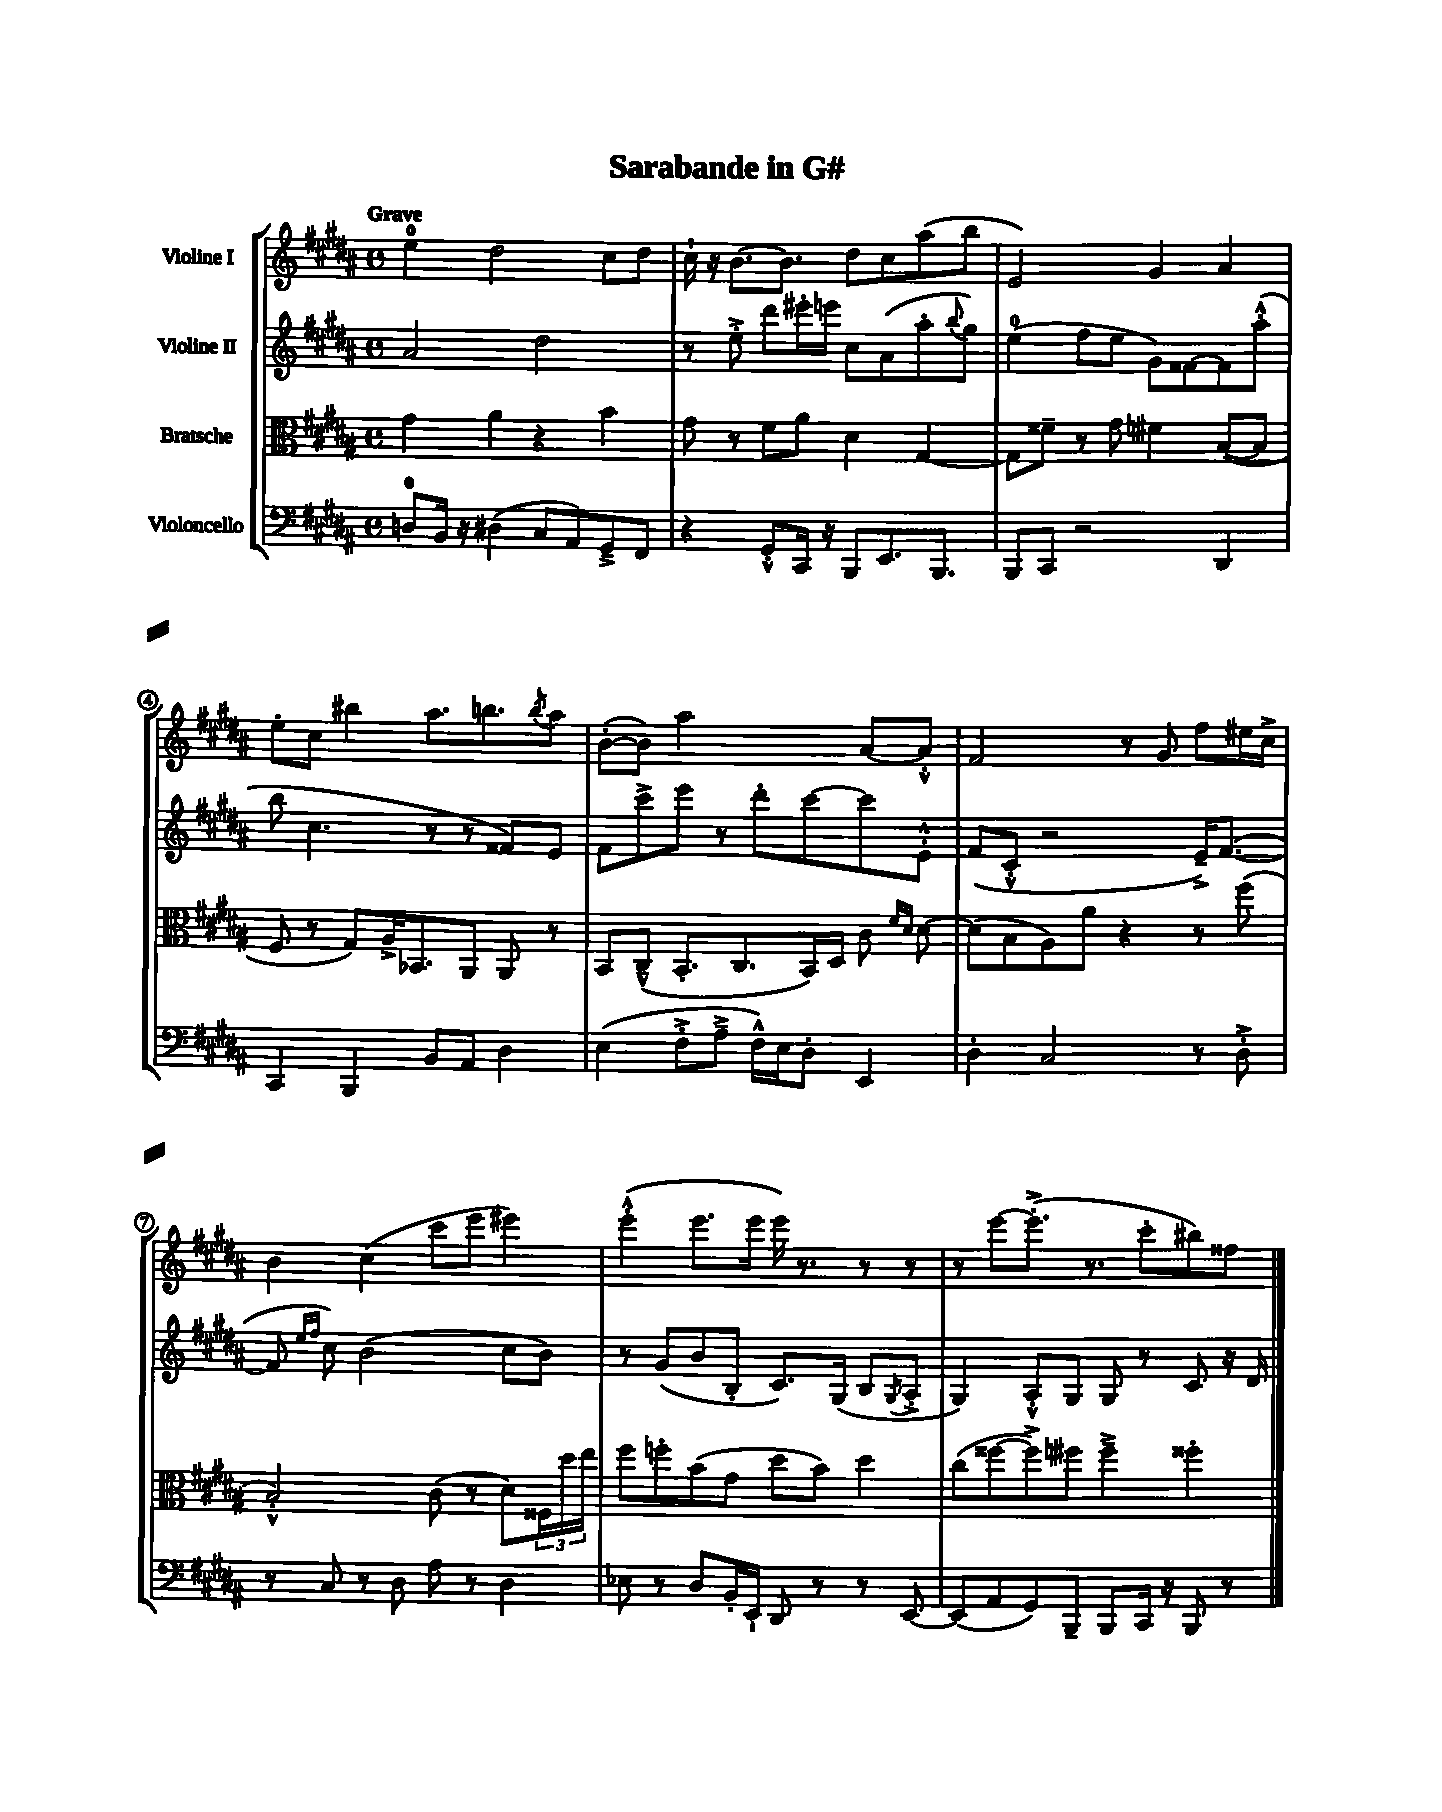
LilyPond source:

\header { title = "Sarabande in G#" }
<<
\new StaffGroup <<
\new Staff = "s0" \with { instrumentName = "Violine I" } {
    \clef treble \key b \major \defaultTimeSignature \time 4/4 \tempo "Grave"
    e''4-0 dis''2 cis''8 dis''8 |
    cis''16-! r16 b'8.~ b'8. dis''8 cis''8 ais''8( b''8 |
    e'2) gis'4 ais'4 |
    e''8-. cis''8 bis''4 ais''8. b''8. \acciaccatura { b''8 } ais''8 |
    b'8~-.( b'8) ais''2 ais'8~ ais'8-.-^ |
    fis'2 r8 gis'8 fis''8 eis''16 cis''16-> |
    b'4 cis''4( cis'''8 e'''8 eis'''4) |
    e'''4-.-^( e'''8. e'''16 e'''16) r8. r8 r8 |
    r8 e'''8~ e'''8.-.->( r8. cis'''8-. bis''8) fisis''8 \bar "|." |
}
\new Staff = "s1" \with { instrumentName = "Violine II" } {
    \clef treble \key b \major \defaultTimeSignature \time 4/4
    ais'2 dis''2 |
    r8 e''8-.-> dis'''8 eis'''16-. e'''16 cis''8 ais'8( ais''8-. \appoggiatura { b''8 } gis''8) |
    e''4-0( fis''8 e''8 gis'8) fisis'8~ fisis'8 ais''8-.-^( |
    b''8 cis''4. r8 r8 fisis'8) e'8 |
    fis'8 cis'''8-> e'''8 r8 dis'''8-. cis'''8~ cis'''8 e'8-.-^ |
    fis'8( cis'8-.-^ r2 e'16--->) fis'8.~( |
    fis'8 \grace { e''16 fis''16 } cis''8) b'2( cis''8 b'8) |
    r8 gis'8( b'8 b8-. cis'8.) gis16( b8 \acciaccatura { gis8 } ais8-.-> |
    gis4) ais8-.-^ gis8 gis8 r8 cis'8 r16 dis'16 \bar "|." |
}
\new Staff = "s2" \with { instrumentName = "Bratsche" } {
    \clef alto \key b \major \defaultTimeSignature \time 4/4
    gis'4 ais'4 r4 b'4 |
    gis'8 r8 fis'8 ais'8 dis'4 gis4~ |
    gis8 fisis'8-- r8 gis'8 fis'4 b8~( b8 |
    fis8 r8 gis8) ais16-> bes,8. ais,8 ais,8 r8 |
    b,8 cis8---^( b,8.-. cis8. b,16) dis16 cis'8 \grace { fis'16 dis'16 } dis'8~ |
    dis'8( b8 ais8) ais'8 r4 r8 fis''8( |
    b2-.-^) cis'8( r8 dis'8) \tuplet 3/2 { fisis16 dis''16 e''16 } |
    fis''8 f''8-. b'8( gis'8 dis''8 b'8) dis''4 |
    cis''8( fisis''8~ fisis''8->) fis''8 fis''4---> fisis''4-. \bar "|." |
}
\new Staff = "s3" \with { instrumentName = "Violoncello" } {
    \clef bass \key b \major \defaultTimeSignature \time 4/4
    d8-0 b,16 r16 dis4( cis8 ais,8) gis,8---> fis,8 |
    r4 gis,8-.-^ cis,16 r16 b,,8 e,8. b,,8. |
    b,,8 cis,8 r2 dis,4 |
    cis,4 b,,4 b,8 ais,8 dis4 |
    e4( fis8-.-> ais8---> fis16-^) e16 dis8-. e,4 |
    dis4-. cis2 r8 dis8-.-> |
    r8 cis8 r8 dis8 ais8 r8 dis4 |
    ees8 r8 dis8 b,16-. e,16-! dis,8 r8 r8 e,8~ |
    e,8( ais,8 gis,8) b,,8-- b,,8 cis,16 r16 b,,8 r8 \bar "|." |
}
>>
>>
\layout { \context { \Score \override BarNumber.stencil = #(make-stencil-circler 0.1 0.3 ly:text-interface::print) } }
